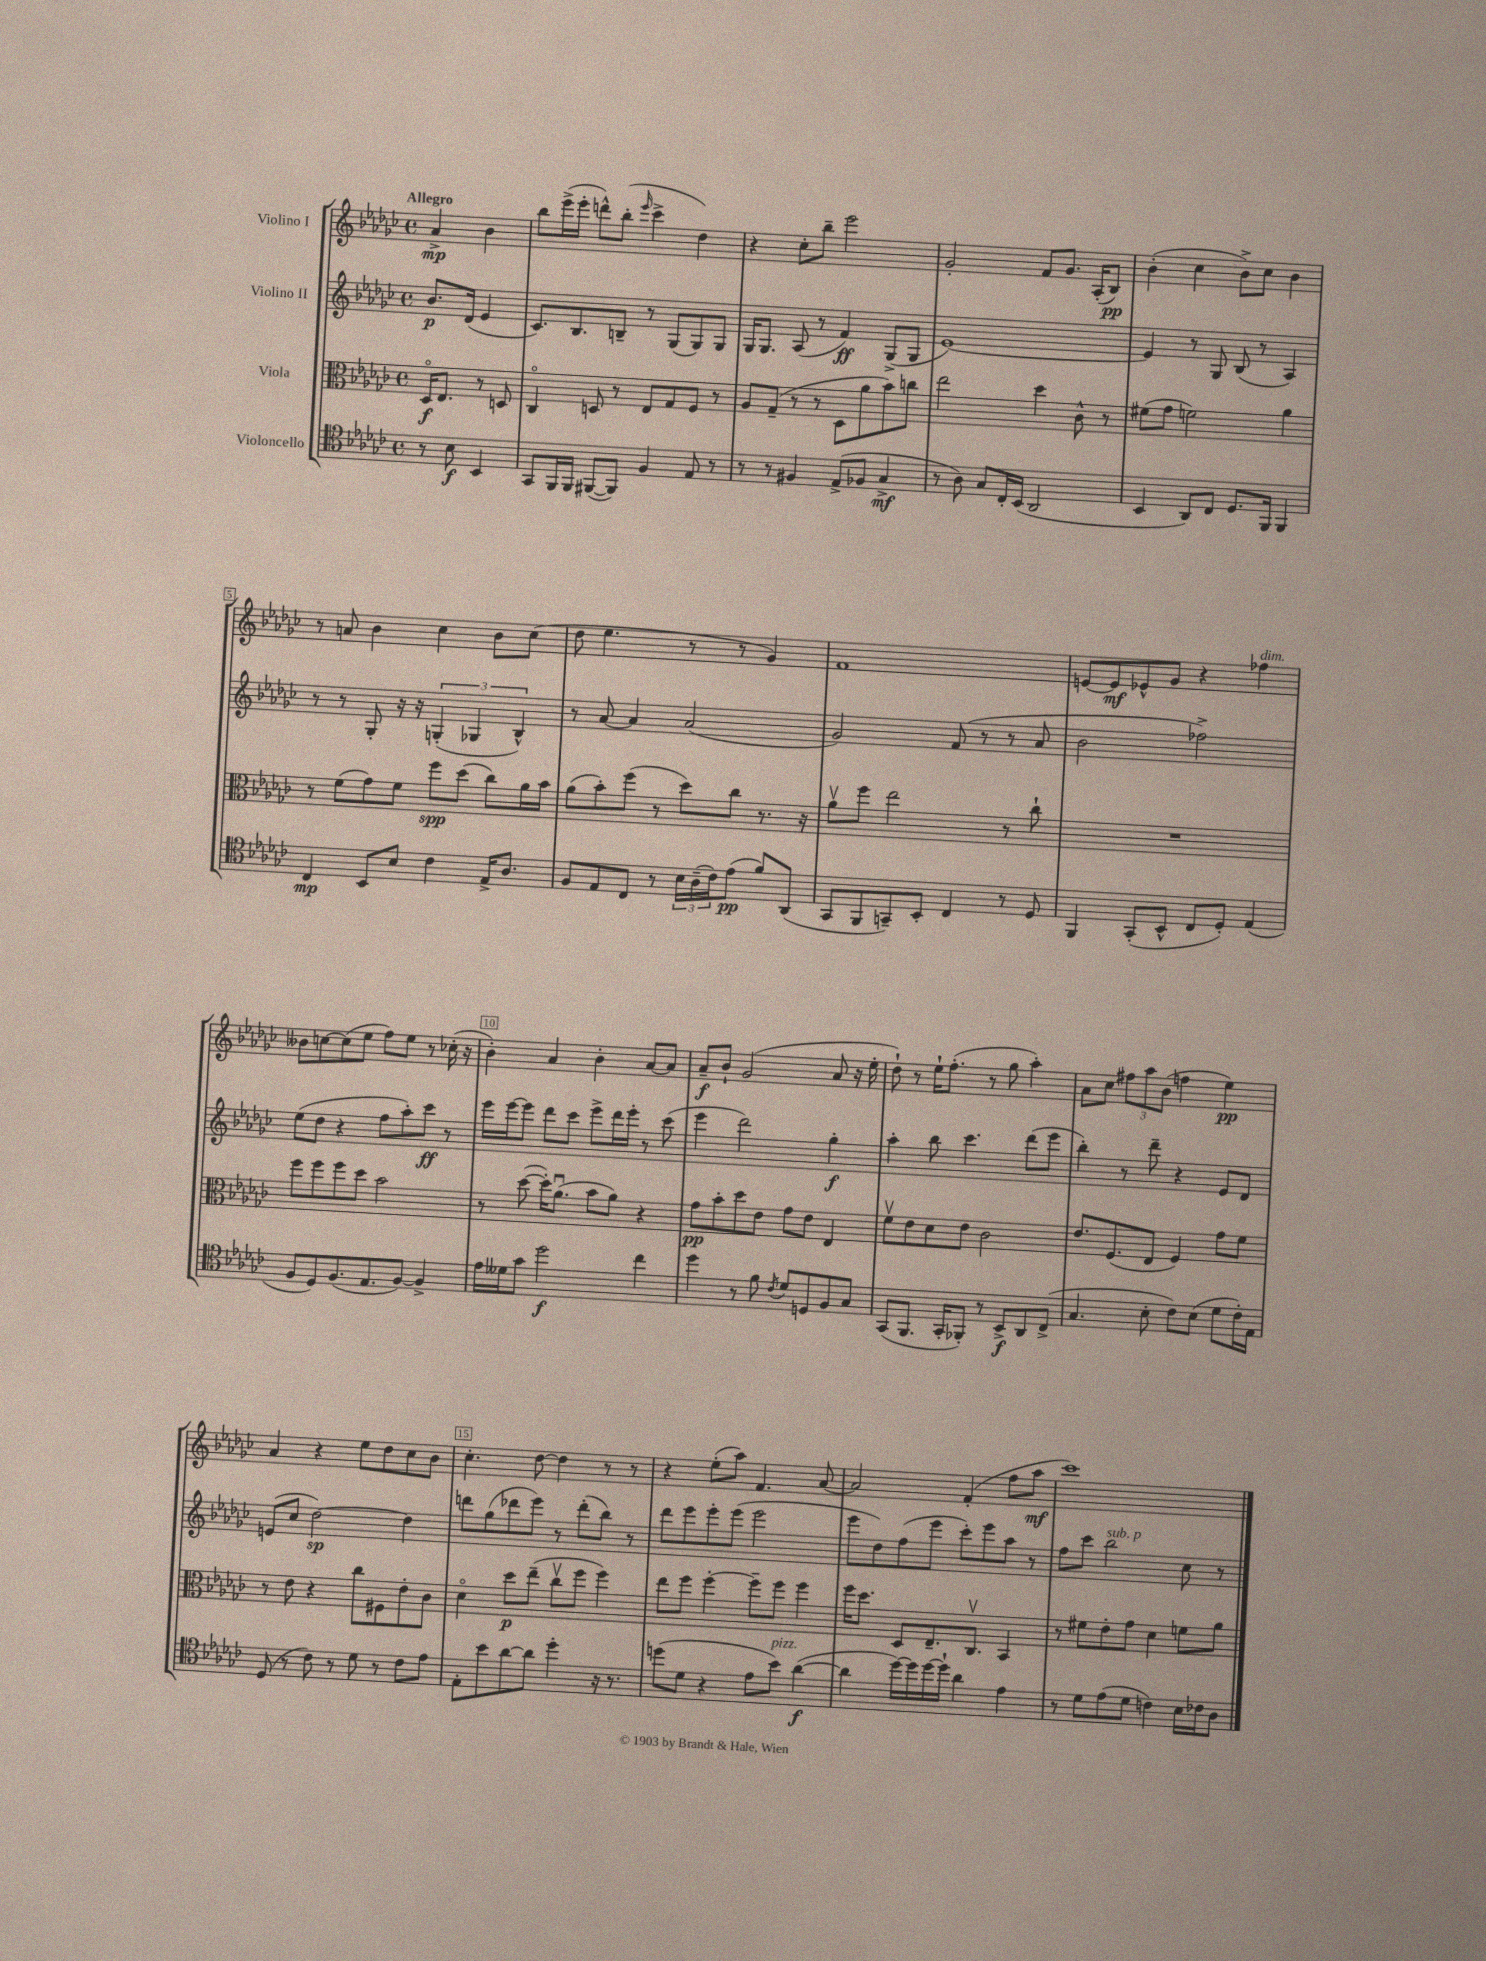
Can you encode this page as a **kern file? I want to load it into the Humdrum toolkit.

**kern	**dynam	**kern	**dynam	**kern	**dynam	**kern	**dynam
*part4	*part4	*part3	*part3	*part2	*part2	*part1	*part1
*staff4	*staff4	*staff3	*staff3	*staff2	*staff2	*staff1	*staff1
*I"Violoncello	*	*I"Viola	*	*I"Violino II	*	*I"Violino I	*
*clefC4	*	*clefC3	*	*clefG2	*	*clefG2	*
*k[b-e-a-d-g-c-]	*	*k[b-e-a-d-g-c-]	*	*k[b-e-a-d-g-c-]	*	*k[b-e-a-d-g-c-]	*
*M4/4	*	*M4/4	*	*M4/4	*	*M4/4	*
*met(c)	*	*met(c)	*	*met(c)	*	*met(c)	*
=	=	=	=	=	=	=	=
!	!	!	!	!	!	!LO:TX:a:B:t=Allegro	!
8r	.	16D-/KL	f	8.b-/L	p	4a-^/	mp
.	.	8.E-/J	.	.	.	.	.
8B-\	f	.	.	.	.	.	.
.	.	.	.	(16d-/Jk	.	.	.
4BB-/	.	8r	.	4e-/	.	4b-\	.
.	.	8Dn/	.	.	.	.	.
=1	=1	=1	=1	=1	=1	=1	=1
8GG-/L	.	4C-/	.	8.c-/L)	.	8bb-\L	.
16FF/L	.	.	.	.	.	(16eee-^\L	.
16FF/JJ	.	.	.	8.B-/	.	16eee-'\JJ	.
([8FF#X/L	.	8Dn/	.	.	.	8dddn^^\L)	.
8FF#/J])	.	8r	.	8Bn~/J	.	(8bb-'\J	.
.	.	.	.	.	.	16qqeee-/	.
4F/	.	8E-/L	.	8r	.	4ccc-^\	.
.	.	8G-/	.	(8G-/L	.	.	.
8E-/	.	8F/J	.	8G-/)	.	4dd-\)	.
8r	.	8r	.	8G-/J	.	.	.
=2	=2	=2	=2	=2	=2	=2	=2
8r	.	8A-/L	.	16G-/KL	.	4r	.
.	.	.	.	8.G-/J	.	.	.
8r	.	(8G-~/J	.	.	.	.	.
4F#X/	.	8r	.	(8A-/	.	8cc-'\L	.
.	.	8r	.	8r	.	8bb-~\J	.
(8E-^/L	.	8D-\L	.	4f/)	ff	2eee-\	.
8F-X/J	.	8a-\	.	.	.	.	.
4G-^/	mf	8b-\)	.	(8G-^/L	.	.	.
.	.	8ccn\J	.	8G-/J	.	.	.
=3	=3	=3	=3	=3	=3	=3	=3
8r	.	2ee-\	.	[1e-)	.	2g-'/	.
8A-\)	.	.	.	.	.	.	.
8G-/L	.	.	.	.	.	.	.
16C-'/L	.	.	.	.	.	.	.
(16BB-/JJ	.	.	.	.	.	.	.
2AA-/	.	4dd-\	.	.	.	8f/L	.
.	.	.	.	.	.	8.g-/J	.
.	.	8c-^^\	.	.	.	.	.
.	.	.	.	.	.	(16A-'/KL	.
.	.	8r	.	.	.	8B-/J)	pp
=4	=4	=4	=4	=4	=4	=4	=4
4BB-/	.	(8f#X\L	.	4e-/]	.	(4b-'\	.
.	.	8g-\J	.	.	.	.	.
8AA-/L)	.	2fn\)	.	8r	.	4cc-\	.
8C-/J	.	.	.	8G-/	.	.	.
8.D-/L	.	.	.	(8B-/	.	8b-^\L)	.
.	.	.	.	8r	.	8cc-\J	.
16FF/Jk	.	.	.	.	.	.	.
4FF/	.	4a-\	.	4A-/)	.	4b-\	.
!!LO:LB:g=z
=5	=5	=5	=5	=5	=5	=5	=5
4C-/	mp	8r	.	8r	.	8r	.
.	.	(8f\L	.	8r	.	8an/	.
8BB-/L	.	8g-\)	.	8G-'/	.	4b-\	.
8B-/J	.	8f\J	.	16r	.	.	.
.	.	.	.	16r	.	.	.
4c-\	.	8ff\L	spp	(6Gn'/	.	4cc-\	.
.	.	(8dd-\J	.	.	.	.	.
.	.	.	.	6G-X/	.	.	.
16E-^/KL	.	8cc-\L)	.	.	.	8b-\L	.
8.A-/J	.	.	.	.	.	.	.
.	.	.	.	6B-^^/)	.	.	.
.	.	16a-\L	.	.	.	(8cc-\J	.
.	.	16b-\JJ	.	.	.	.	.
=6	=6	=6	=6	=6	=6	=6	=6
8F/L	.	(8a-\L	.	8r	.	8dd-\	.
8E-/	.	8b-'\)	.	[8a-/	.	4.ee-\	.
8C-/J	.	(8ff\J	.	4a-/]	.	.	.
8r	.	8r	.	.	.	.	.
24B-\LL	.	8dd-\L)	.	(2a-/	.	8r	.
(24A-~\	.	.	.	.	.	.	.
24c-\J)	.	.	.	.	.	.	.
(8e-\J	pp	8cc-\J	.	.	.	8r	.
8f/L)	.	8.r	.	.	.	4g-/)	.
(8AA-/J	.	.	.	.	.	.	.
.	.	16r	.	.	.	.	.
=7	=7	=7	=7	=7	=7	=7	=7
8GG-/L	.	8a-v\L	.	2g-/)	.	1f	.
8FF/	.	8ff\J	.	.	.	.	.
8GGn~/)	.	2ee-\	.	.	.	.	.
8BB-'/J	.	.	.	.	.	.	.
4C-/	.	.	.	(8f/	.	.	.
.	.	.	.	8r	.	.	.
8r	.	8r	.	8r	.	.	.
8D-/	.	8cc-`\	.	8a-/	.	.	.
=8	=8	=8	=8	=8	=8	=8	=8
4FF/	.	1r	.	2b-\	.	[8en/L	.
.	.	.	.	.	.	8e/]	mf
(8GG-'/L	.	.	.	.	.	8e-X^^/	.
8BB-^^/J	.	.	.	.	.	8g-/J	.
8C-/L	.	.	.	2ff-X^\)	.	4r	.
8D-'/J)	.	.	.	.	.	.	.
!	!	!	!	!	!	!LO:TX:a:i:t=dim.	!
(4E-/	.	.	.	.	.	4ff-X\	.
!!LO:LB:g=z
=9	=9	=9	=9	=9	=9	=9	=9
8F/L	.	8ff\L	.	(8ee-\L	.	8b--X\L	.
8D-/)	.	8ff\	.	8dd-\J	.	[8ccn\	.
(8.F/	.	8ff\	.	4r	.	(8cc\]	.
.	.	8dd-\J	.	.	.	8ee-\J	.
8.E-/	.	.	.	.	.	.	.
.	.	2b-\	.	8ff\L	.	8ff\L)	.
[8F/J)	.	.	.	8aa-'\)	.	8ee-\J	.
4F^/]	.	.	.	8ccc-\J	ff	8r	.
.	.	.	.	8r	.	(16cc-X'\	.
.	.	.	.	.	.	16r	.
=10	=10	=10	=10	=10	=10	=10	=10
16e-\LL	.	8r	.	16eee-\LL	.	4b-'\)	.
16d--X\J	.	.	.	[16eee-\J	.	.	.
8g-\J	.	([8dd-\	.	8eee-\J]	.	.	.
2dd-\	f	16dd-'\KL])	.	8ddd-\L	.	4a-/	.
.	.	(8.a-u\J	.	.	.	.	.
.	.	.	.	8ccc-\J	.	.	.
.	.	8b-\L	.	8eee-^\L	.	4b-'\	.
.	.	8a-\J)	.	16ddd-\L	.	.	.
.	.	.	.	16eee-'\JJ	.	.	.
4cc-\	.	4r	.	8r	.	[8a-/L	.
.	.	.	.	(8ccc-\	.	8a-/J]	.
=11	=11	=11	=11	=11	=11	=11	=11
4dd-\	.	8g-\L	pp	4eee-\	.	8a-~/L	f
.	.	8b-'\	.	.	.	8b-`/J	.
8r	.	8dd-\	.	2ddd-\)	.	(2g-/	.
8f\	.	8e-\J	.	.	.	.	.
8qc-/	.	.	.	.	.	.	.
8d-/L	.	8g-\L	.	.	.	.	.
8Dn/	.	8e-\J	.	.	.	.	.
8F/	.	4E-/	.	4gg-'\	f	8a-/	.
8G-/J	.	.	.	.	.	16r	.
.	.	.	.	.	.	16ee-'\	.
=12	=12	=12	=12	=12	=12	=12	=12
(8GG-/L	.	8fv\L	.	4aa-'\	.	8dd-`\)	.
8.FF/J	.	8e-\	.	.	.	8r	.
.	.	8d-\	.	8bb-\	.	16ee-`\KL	.
16GG-'/KL	.	.	.	.	.	(8.ff'\J	.
8FF-X'/J)	.	8e-\J	.	4.ccc-\	.	.	.
8r	.	2c-\	.	.	.	8r	.
8BB-^/L	f	.	.	.	.	8gg-\	.
8AA-/	.	.	.	(8ddd-\L	.	4aa-'\)	.
(8C-^/J	.	.	.	8eee-\J	.	.	.
=13	=13	=13	=13	=13	=13	=13	=13
4.G-/	.	8.e-/L	.	4bb-'\)	.	8a-\L	.
.	.	.	.	.	.	8cc-\J	.
.	.	(8.F/	.	.	.	.	.
.	.	.	.	8r	.	12ff#X\L	.
.	.	.	.	.	.	12aa-\	.
8B-'\	.	8E-/J	.	8ddd-~\	.	.	.
.	.	.	.	.	.	(12b-\J	.
8c-\L)	.	4F/)	.	4r	.	4ffn\	.
(8B-\J	.	.	.	.	.	.	.
8d-\L	.	8g-\L	.	8e-/L	.	4ee-\)	pp
16c-'\L)	.	8f\J	.	8d-/J	.	.	.
16E-\JJ	.	.	.	.	.	.	.
!!LO:LB:g=z
=14	=14	=14	=14	=14	=14	=14	=14
(8D-/	.	8r	.	(8en/L	.	4a-/	.
8r	.	8e-\	.	8cc-/J	.	.	.
8c-\)	.	4r	.	[2dd-\)	sp	4r	.
8r	.	.	.	.	.	.	.
8d-\	.	8cc-\L	.	.	.	8ee-\L	.
8r	.	8F#X\	.	.	.	8dd-\	.
8c-\L	.	8e-'\	.	4dd-\]	.	8cc-\	.
8e-\J	.	8c-\J	.	.	.	8b-\J	.
=15	=15	=15	=15	=15	=15	=15	=15
8E-'\L	.	4d-\	.	8dddn\L	.	4.cc-'\	.
8b-\	.	.	.	(8gg-\	.	.	.
[8a-\	.	8dd-\L	p	8ddd-X\	.	.	.
8a-\J]	.	(8ee-~\J	.	8eee-\J)	.	[8dd-\	.
4dd-'\	.	8cc-v\L	.	8r	.	4dd-\]	.
.	.	8ff\J	.	(8ddd-'\L	.	.	.
16r	.	4ff\)	.	8bb-\J)	.	8r	.
8.r	.	.	.	.	.	.	.
.	.	.	.	8r	.	8r	.
=16	=16	=16	=16	=16	=16	=16	=16
(8ddn\L	.	8ee-\L	.	8ddd-\L	.	4r	.
8d-\J	.	8ff\J	.	8eee-\	.	.	.
4r	.	[4ff'\	.	8eee-'\	.	(8ee-'\L	.
.	.	.	.	(8eee-\J	.	8aa-\J)	.
8e-\L	.	8ff~\L]	.	2eee-\	.	4.f/	.
!LO:TX:a:i:t=pizz.	!	!	!	!	!	!	!
8b-\J)	.	8ff\J	.	.	.	.	.
([4a-\	f	4ff\	.	.	.	.	.
.	.	.	.	.	.	[8a-/	.
=17	=17	=17	=17	=17	=17	=17	=17
4a-\]	.	16ff\KL	.	8eee-\L	.	2a-/]	.
.	.	8.dd-\J	.	.	.	.	.
.	.	.	.	8dd-\)	.	.	.
[16dd-\LL)	.	8D-/L	.	(8ff\	.	.	.
16dd-\]	.	.	.	.	.	.	.
[16dd-\	.	8.E-~/	.	8eee-\J	.	.	.
16dd-`\JJ]	.	.	.	.	.	.	.
4a-\	.	.	.	8ccc-'\L)	.	(4f'/	.
.	.	8.C-v/J	.	.	.	.	.
.	.	.	.	8eee-\	.	.	.
4e-\	.	4BB-/	.	8aa-\J	.	8ff\L	.
.	.	.	.	8r	.	8aa-\J	mf
=18	=18	=18	=18	=18	=18	=18	=18
8r	.	8r	.	8ff\L	.	1ccc-)	.
8d-\L	.	8f#X\L	.	8ccc-\J	.	.	.
!	!	!	!	!LO:TX:a:i:t=sub. p	!	!	!
(8e-\	.	8e-'\	.	2bb-\	.	.	.
8d-\J	.	8g-\J	.	.	.	.	.
4cn\)	.	4d-\	.	.	.	.	.
16B-\LL	.	8fn\L	.	8cc-\	.	.	.
16c-X\J	.	.	.	.	.	.	.
8A-\J	.	8a-\J	.	8r	.	.	.
==	==	==	==	==	==	==	==
*-	*-	*-	*-	*-	*-	*-	*-
